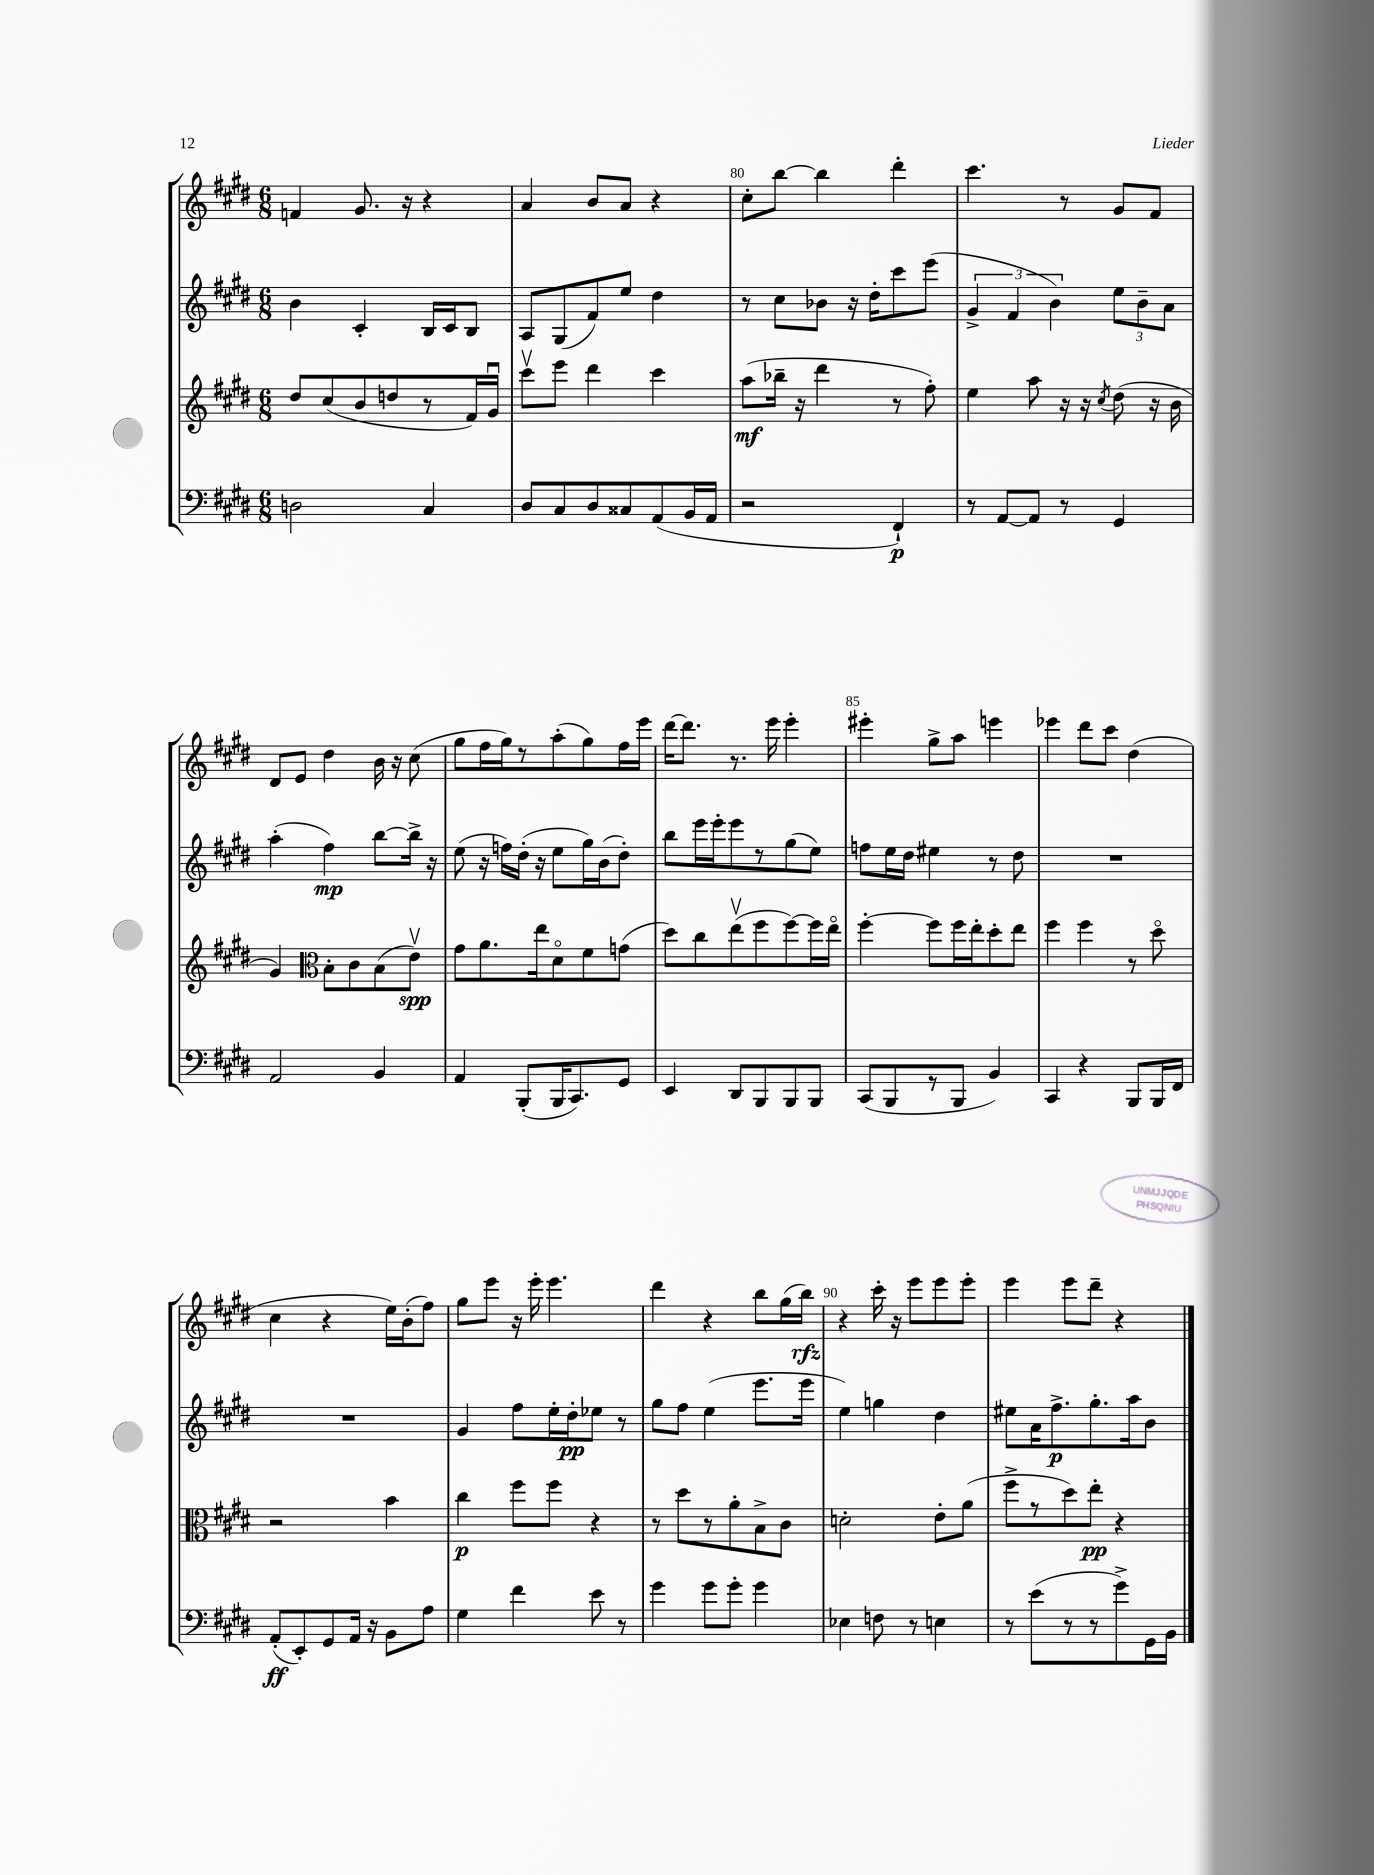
<<
\new StaffGroup <<
\new Staff = "s0" {
    \clef treble \key e \major \numericTimeSignature \time 6/8
    \autoBeamOff f'4 gis'8. r16 r4 |
    a'4 b'8[ a'8] r4 |
    cis''8[-. b''8]~ b''4 dis'''4-. |
    cis'''4. r8 gis'8[ fis'8] |
    dis'8[ e'8] dis''4 b'16 r16 cis''8( |
    gis''8[ fis''16 gis''16) r8 a''8-.( gis''8) fis''16 e'''16] |
    dis'''16[~ dis'''8.] r8. e'''16 e'''4-. |
    eis'''4-. gis''8[-> a''8] e'''4 |
    ees'''4 dis'''8[ cis'''8] dis''4( |
    cis''4 r4 e''16[) b'16-.( fis''8]) |
    gis''8[ e'''8] r16 e'''16-. e'''4. |
    dis'''4 r4 b''8[ gis''16( b''16]\rfz) |
    r4 cis'''16-. r16 e'''8[ e'''8 e'''8]-. |
    e'''4 e'''8[ dis'''8]-- r4 \bar "|." |
}
\new Staff = "s1" {
    \clef treble \key e \major \numericTimeSignature \time 6/8
    \autoBeamOff b'4 cis'4-. b16[ cis'16 b8] |
    a8[ gis8( fis'8) e''8] dis''4 |
    r8 cis''8[ bes'8] r16 dis''16[-. cis'''8 e'''8]( |
    \tuplet 3/2 { gis'4-> fis'4 b'4) } \tuplet 3/2 { e''8[ b'8-- a'8] } |
    a''4-.( fis''4\mp) b''8[~ b''16]-> r16 |
    e''8( r16 f''16[) dis''16]-.( r16 e''8[ gis''16) b'16( dis''8]-.) |
    b''8[ e'''16 e'''16-. e'''8 r8 gis''8( e''8]) |
    f''8[ e''16 dis''16] eis''4 r8 dis''8 |
    R2. |
    R2. |
    gis'4 fis''8[ e''16-. dis''16-.\pp ees''8] r8 |
    gis''8[ fis''8] e''4( e'''8.[ e'''16] |
    e''4) g''4 dis''4 |
    eis''8[ a'16 fis''8.->\p gis''8.-. a''16 b'8] \bar "|." |
}
\new Staff = "s2" {
    \clef treble \key e \major \numericTimeSignature \time 6/8
    \autoBeamOff dis''8[ cis''8( b'8 d''8 r8 fis'16) gis'16]\downbow |
    cis'''8[\upbow e'''8] dis'''4 cis'''4 |
    a''8[\mf( bes''16]-- r16 dis'''4 r8 fis''8-.) |
    e''4 a''8 r16 r16 \acciaccatura { cis''8 } dis''8( r16 b'16 |
    gis'4) \clef alto b8[-. cis'8 b8( e'8]\upbow\spp) |
    gis'8[ a'8. e''16 dis'8\flageolet fis'8 g'8]( |
    dis''8[) cis''8 e''8\upbow( fis''8 fis''8~) fis''16 e''16]\flageolet |
    fis''4~-. fis''8[ fis''16 e''16-. dis''8-. e''8] |
    fis''4 fis''4 r8 dis''8\flageolet |
    r2 b'4 |
    cis''4\p fis''8[ fis''8] r4 |
    r8 dis''8[ r8 a'8-. b8-> cis'8] |
    d'2-. e'8[-. a'8]( |
    fis''8[-> r8 dis''8) e''8]-.\pp r4 \bar "|." |
}
\new Staff = "s3" {
    \clef bass \key e \major \numericTimeSignature \time 6/8
    \autoBeamOff d2 cis4 |
    dis8[ cis8 dis8 cisis8 a,8( b,16 a,16] |
    r2 fis,4-!\p) |
    r8 a,8[~ a,8] r8 gis,4 |
    a,2 b,4 |
    a,4 b,,8[-.( b,,16 cis,8.) gis,8] |
    e,4 dis,8[ b,,8 b,,8 b,,8] |
    cis,8[( b,,8 r8 b,,8] b,4) |
    cis,4 r4 b,,8[ b,,16 fis,16] |
    a,8[-.\ff( e,8-.) gis,8 a,16] r16 b,8[ a8] |
    gis4 fis'4 e'8 r8 |
    gis'4 gis'8[ gis'8]-. gis'4 |
    ees4 f8 r8 e4 |
    r8 e'8[( r8 r8 gis'8->) gis,16 b,16] \bar "|." |
}
>>
>>
\layout { \context { \Score currentBarNumber = #78 \override BarNumber.break-visibility = ##(#f #t #t) barNumberVisibility = #(every-nth-bar-number-visible 5) } }
